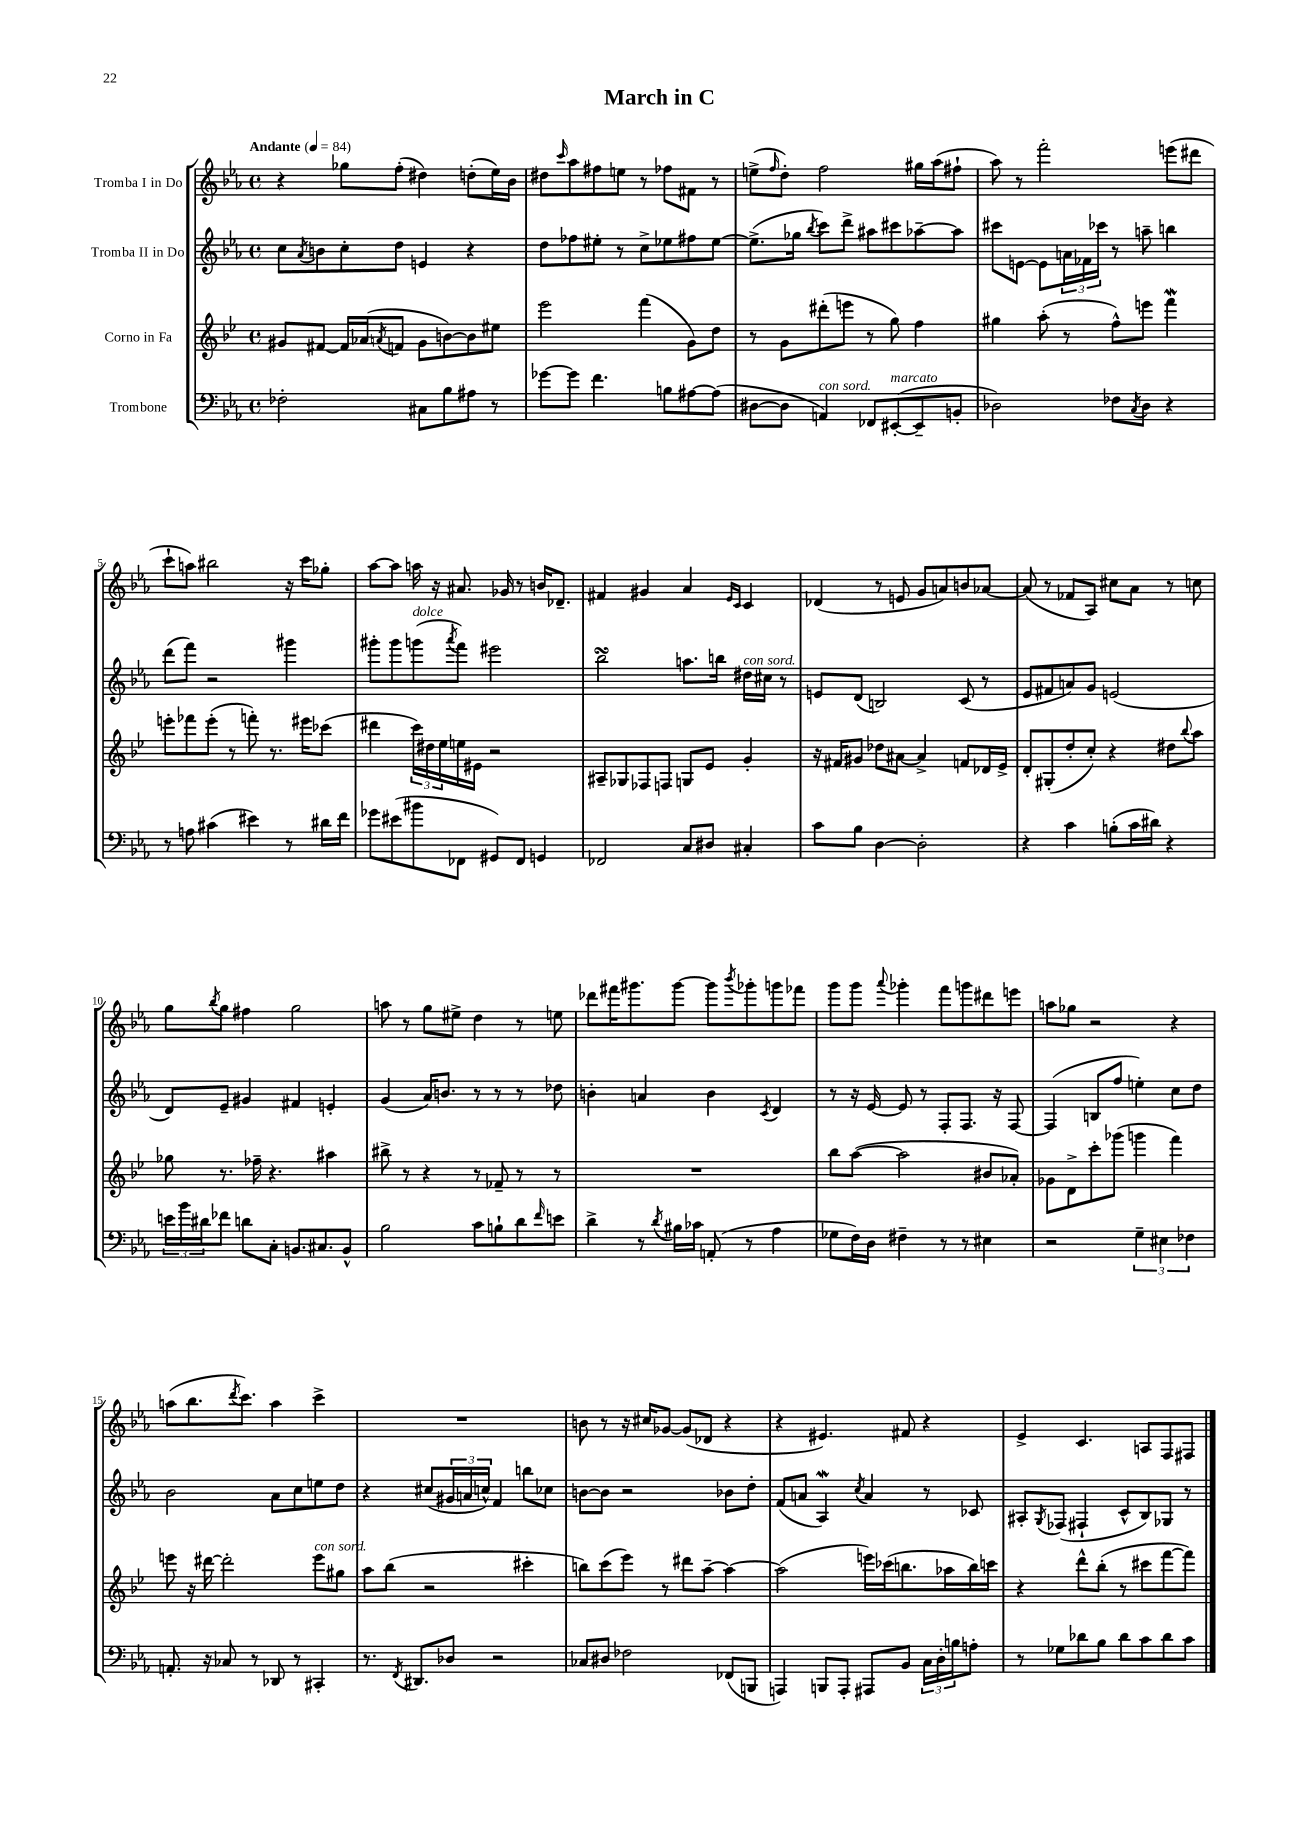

**kern	**kern	**kern	**kern
*staff4	*staff3	*staff2	*staff1
*clefF4	*clefG2	*clefG2	*clefG2
*k[b-e-a-]	*k[b-e-]	*k[b-e-a-]	*k[b-e-a-]
*M4/4	*M4/4	*M4/4	*M4/4
*met(c)	*met(c)	*met(c)	*met(c)
*MM84	*MM84	*MM84	*MM84
2F-'\	8g#/L	8cc\L	4r
.	.	8qa-/	.
.	[8f#/J	8b\	.
.	16f#/]LL	8cc'\	8gg-\L
.	(16a-/J	.	.
.	8qa/	.	.
.	8f/J	8dd\J	(8ff'\J
8C#\L	8g#\L	4e/	4dd#\)
8B-\	[8b\)	.	.
8A#\J	8b\]	4r	(8dd'\L
8r	8ee#\J	.	16ee-\L)
.	.	.	16b-\JJ
=	=	=	=
[8g-\L	2eee-\	8dd\L	8dd#\L
.	.	.	16qqccc/
8g-\]J	.	8ff-\	8aa-\
4.f\	.	8ee#'\J	8ff#\
.	.	8r	8ee\J
.	(4fff\	8cc^\L	8r
8B\L	.	8ee-\	8ff-\L
[8A#\	8g\L)	8ff#\	8f#\J
(8A#\]J	8dd\J	[8ee-\J	8r
=	=	=	=
[8D#\L	8r	(8.ee-^\]L	(8ee^\L
.	.	.	16qqff/
8D#\]J	8g\L	.	8dd'\J)
.	.	16gg-\Jk	.
.	.	8qbb-/	.
4AA/)	(8ddd#'\	8ccc\L)	2ff\
.	8eee\J	8ddd^\J	.
8FF-/L	8r	8aa#\L	.
([8EE#'/	8gg\)	8ccc#\	.
8EE#~/]	4ff\	[8aa-~\	16gg#\LL
.	.	.	(16aa-\J
8BB'/J	.	8aa-\]J	8ff#`\J
=	=	=	=
2D-\)	4gg#\	8ccc#\L	8aa-\)
.	.	[8e\J	8r
.	(8aa'\	8e\]L	2fff'\
.	8r	24a\L	.
.	.	24f-\	.
.	.	24ccc-\JJ	.
8F-\L	8ff^^\L)	8r	.
8qC/	.	.	.
8D-\J	8eee\J	8aa~\	.
4r	4fff\	4bb\	(8eee\L
.	.	.	8ddd#\J
=	=	=	=
8r	8eee'\L	(8ddd\L	8ccc`\L
8A\	8fff-\	8fff\J)	8aa\J)
(4c#\	(8eee'\J	2r	2bb#\
.	8r	.	.
4e#\)	8fff'\)	.	.
.	8.r	.	.
8r	.	4ggg#\	16r
.	16eee#\LK	.	16ccc\LK
16d#\LL	(8ccc-\J	.	8gg-'\J
16f\JJ	.	.	.
=	=	=	=
8g-\L	4ddd#\	8ggg#'\L	[8aa-\L
(8e#\	.	8ggg#\	8aa-\]J
8b#\	24ccc\LL)	(8ggg\	16aa\
.	24dd#\	.	.
.	.	.	16r
.	24ee-\	.	.
.	.	8qaaa-/	.
8FF-\J	16ee\	8fff\J)	8.a#/
.	16e#\JJ	.	.
8GG#/L)	2r	2eee#\	.
.	.	.	16g-/
8FF-/J	.	.	8r
4GG/	.	.	16b/LK
.	.	.	8.d-~/J
=	=	=	=
2FF-/	8A#~/L	2bb-\	4f#/
.	8G-/	.	.
.	8F-/	.	4g#/
.	8F/J	.	.
8C/L	8G/L	8.aa\L	4a-/
8D#/J	8e-/J	.	.
.	.	16bb\Jk	.
.	.	.	16qqe-/LL
.	.	.	16qqc/JJ
4C#'/	4g'/	16dd#\LL	4c/
.	.	16cc#\JJ	.
.	.	8r	.
=	=	=	=
8c\L	16r	8e/L	(4d-/
.	16f#/LK	.	.
8B-\J	8g#/J	(8d/J	.
[4D\	8dd-\L	2B/)	8r
.	[8a#\J	.	8e/
2D'\]	4a#^/]	.	8g/L
.	.	.	8a/)
.	8f/L	(8c/	8b/
.	16d-/L	8r	[8a-/J
.	16e-^/JJ	.	.
=	=	=	=
4r	8d'/L	8e-/L	(8a-/]
.	(8G#'/	8f#/	8r
4c\	8dd'/	8a/)	8f-/L
.	8cc'/J)	8g/J	8A-/J)
(8B'\L	4r	(2e/	8cc#\L
16c\L	.	.	8a-\J
16d#\JJ)	.	.	.
4r	8dd#\L	.	8r
.	8qqbb-/	.	.
.	8aa\J	.	8cc\
=	=	=	=
24e\LL	8gg-\	8d/L)	8gg\L
24b-\	.	.	.
24d#\J	.	.	.
.	.	.	8qbb-/
8f-\J	8.r	8e-~/J	8gg\J
8d\L	.	4g#/	4ff#\
.	16ff-~\	.	.
8C'\J	4.r	.	.
8.BB/L	.	4f#/	2gg\
8.C#/	.	.	.
.	4aa#\	4e'/	.
8BB^^/J	.	.	.
=	=	=	=
2B-\	8bb#^\	(4g/	8aa\
.	8r	.	8r
.	4r	16a-/LK)	8gg\L
.	.	8.b/J	.
.	.	.	8ee#^\J
8c\L	8r	8r	4dd\
8B`\	8f-~/	8r	.
8d\	8r	8r	8r
16qqf/	.	.	.
8e\J	8r	8dd-\	8ee\
=	=	=	=
4d^\	1r	4b'\	8ddd-\L
.	.	.	16fff#\K
.	.	.	8.ggg#\
8r	.	4a/	.
8qd/	.	.	.
16B#\LL	.	.	[8ggg#\J
16c-\JJ	.	.	.
(8AA'/	.	4b\	8ggg#\]L
.	.	.	8qbbb-/
8r	.	.	8ggg-'\
.	.	8qc/	.
4A-\	.	4d/	8ggg\
.	.	.	8fff-\J
=	=	=	=
8G-\L	8bb-\L	8r	8ggg\L
16F\L)	([8aa\J	16r	8ggg\J
16D\JJ	.	[16e-/	.
.	.	.	8qqaaa-/
4F#~\	2aa\]	8e-/]	4ggg-'\
.	.	8r	.
8r	.	8F'/L	8fff\L
8r	.	8.F/J	8ggg\
4E#\	8b#/L	.	8ddd#\
.	.	16r	.
.	8a-'/J)	[8F/	8eee\J
=	=	=	=
2r	8g-\L	(4F/]	8aa\L
.	8d^\	.	8gg-\J
.	8ccc'\	8B/L	2r
.	(8ggg-\J	8ff/J	.
6G~\	4ggg\	4ee'\)	.
6E#\	.	.	.
.	4fff\)	8cc\L	4r
6F-\	.	.	.
.	.	8dd\J	.
=	=	=	=
8.AA'/	8eee\	2b-\	(8aa\L
.	16r	.	8.bb-\
16r	[16ddd#\	.	.
8C-/	2ddd#'\]	.	.
.	.	.	8qddd/
.	.	.	8.ccc\J)
8r	.	.	.
8DD-/	.	8a-\L	4aa\
8r	.	8cc\	.
4CC#'/	8eee\L	8ee\	4ccc^\
.	8gg#\J	8dd\J	.
=	=	=	=
8.r	8aa\L	4r	1r
.	(8bb-\J	.	.
8qFF/	.	.	.
8.DD#/L	.	.	.
.	2r	(8cc#/L	.
8D-/J	.	24g#/L	.
.	.	24a/	.
.	.	24cc^^/JJ)	.
2r	.	4f/	.
.	4ccc#'\	8bb\L	.
.	.	8cc-\J	.
=	=	=	=
8C-/L	8bb\L)	[8b\L	8b\
8D#/J	(8ccc\	8b\]J	8r
2F-\	8eee-\J)	2r	16r
.	.	.	16cc#/LK
.	8r	.	[8g-/J
.	8ddd#\L	.	(8g-/]L
.	[8aa~\J	.	8d-/J
(8FF-/L	4aa\_	8b-\L	4r
8BBB/J	.	8dd'\J	.
=	=	=	=
4AAA/)	(2aa\]	(8f/L	4r
.	.	8a/J	.
8BBB/L	.	4A-/)	4.e#/)
8AAA'/J	.	.	.
.	.	8qcc/	.
8AAA#/L	16eee\LL)	4a/	.
.	(16ccc-\J	.	.
8BB-/J	8.bb\	.	8f#/
24C\LL	.	8r	4r
24D'\	.	.	.
.	16aa-\L	.	.
24B\J	.	.	.
8A'\J	16bb\)	8c-/	.
.	16ccc\JJ	.	.
=	=	=	=
8r	4r	8A#'/L	4e-^/
.	.	8qG/	.
8G-\L	.	(8F-/J	.
8d-\	8ddd^^\L	4F#`/	4.c/
8B-\J	(8bb-'\J	.	.
8d-\L	8r	8c^^/L	.
8c\	8ccc#\L	8B-/)	8A/L
8d-\	[8fff\	8G-/J	8F/
8c\J	8fff\]J)	8r	8F#/J
==	==	==	==
*-	*-	*-	*-
